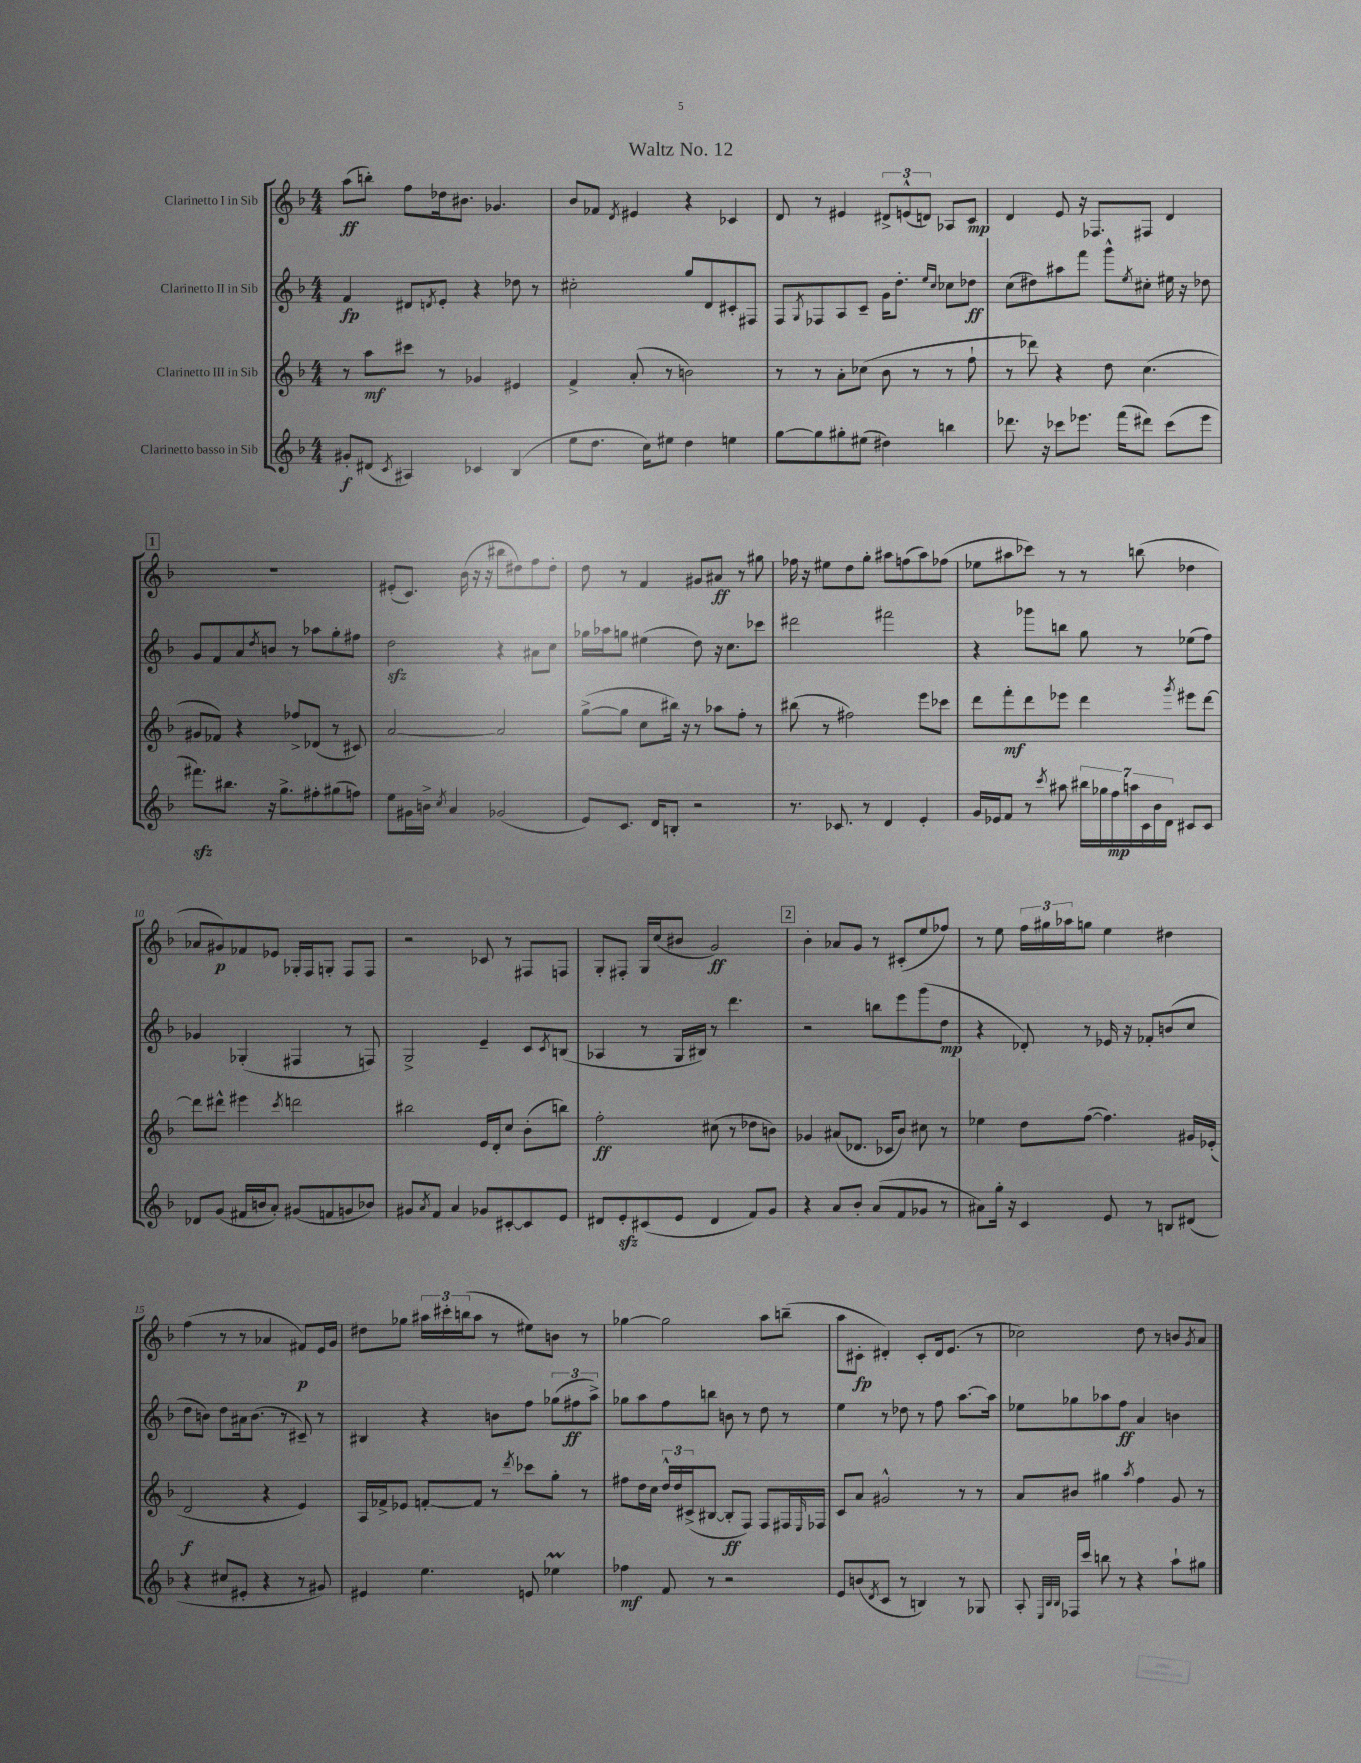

**kern	**kern	**kern	**kern
*staff4	*staff3	*staff2	*staff1
*clefG2	*clefG2	*clefG2	*clefG2
*k[b-]	*k[b-]	*k[b-]	*k[b-]
*M4/4	*M4/4	*M4/4	*M4/4
8g#'	8r	4f	(8aa
(8d#	8aa	.	8bb')
8qc	.	.	.
4A#)	8ccc#	8d#	8ff
.	.	8qd	.
.	8r	8e'	16dd-
.	.	.	8.b#
4c-	4g-	4r	.
.	.	.	4.g-
(4B-	4e#	8dd-	.
.	.	8r	.
=	=	=	=
8ee	4f^	2cc#'	8b-
8.dd	.	.	8f-
.	.	.	8qd
.	(8a'	.	4e#
16cc)	.	.	.
8ee#	8r	.	.
4dd	2b)	8gg	4r
.	.	8d	.
4ee	.	8c#'	4c-
.	.	8F#	.
=	=	=	=
[8gg	8r	8F	8d
.	.	8qG	.
8gg]	8r	8F-	8r
8gg#'	8a'	8A	4e#
(8ee#	(8cc-	8c~	.
4dd#)	8b-	16g	12d#^
.	.	8.dd'	.
.	.	.	(12e^^
.	8r	.	.
.	.	.	12d)
.	.	16qqee	.
.	.	16qqcc	.
4bb	8r	8cc-	8A-
.	8ff`	8dd-	8c
=	=	=	=
8.ddd-	8r	(8cc	4d
.	8ddd-)	8dd#)	.
16r	.	.	.
8ccc-	4r	8aa#	8e
8.eee-	.	8fff	16r
.	.	.	8.F-
.	8dd	8ggg^^	.
(16fff	.	.	.
.	.	8qee	.
8ddd#)	(4.cc	8cc#'	8F#
(8ccc-	.	16ee#	4d
.	.	16r	.
8eee-	.	8dd-	.
=	=	=	=
8.fff#)	8g#	8g	1r
.	8f-)	8f	.
8.bb#	.	.	.
.	4r	8a	.
.	.	8qdd	.
16r	.	8b	.
8.gg^	.	.	.
.	8ff-^	8r	.
8ff#'	(8d-	8aa-	.
(8gg#	8r	8gg'	.
8ff)	8c#)	8ff#	.
=	=	=	=
8ee	[2a	2dd	(8e#'
16g#	.	.	8.c)
16b^	.	.	.
8qcc	.	.	.
4a	.	.	.
.	.	.	(16b-
.	.	.	16r
.	.	.	16r
(2g-	2a]	4r	8bb#
.	.	.	8dd#)
.	.	8a#	8ff
.	.	8cc	8dd#'
=	=	=	=
8e)	([8gg^	16gg-	8dd
.	.	16aa-	.
8.c	8gg]	8gg	8r
.	8cc	(4ee#	4f
16d	.	.	.
8B'	16bb#)	.	.
.	16r	.	.
2r	8r	8dd)	8g#
.	8aa-	16r	8a#
.	.	8.cc	.
.	8ff'	.	8r
.	8r	8ccc-	8gg#
=	=	=	=
8.r	(8bb#	2ddd#	16ff-
.	.	.	16r
.	8r	.	8ee#
8.c-	.	.	.
.	2ff#)	.	8dd
8r	.	.	8gg'
4d	.	2fff#	8aa#
.	.	.	(8ff
4e'	8eee	.	8aa#)
.	8ccc-	.	(8ff-
=	=	=	=
16g	8ddd	4r	8ee-
16e-	.	.	.
8f	8fff'	.	8aa#
8r	8ddd	8ggg-	8ccc-)
8qccc	.	.	.
8aa#	8eee-	8bb	8r
28bb#	4ddd	8gg	8r
28gg-	.	.	.
28ff	.	.	.
28aa	.	.	.
.	.	8r	(8bb
28c	.	.	.
28b-	.	.	.
28d	.	.	.
.	8qggg	.	.
8c#	8eee#	(8ee-	4dd-
8c#	[8ddd	8ff)	.
=	=	=	=
8d-	8ddd]	4g-	8a-
(8g	8ddd#^^	.	8g#)
16f#	4eee#	(4G-'	8f-
16b	.	.	.
8a')	.	.	8e-
.	8qccc	.	.
(8g#	2ddd	4F#	16G-'
.	.	.	16F
8f	.	.	8G'
8g	.	8r	8F
8b-)	.	8F)	8F
=	=	=	=
8g#	2bb#	2G^	2r
8qa	.	.	.
8f	.	.	.
4a	.	.	.
8g-	16e	4e~	8c-
.	16d'	.	.
[8c#'	8cc	.	8r
8c#]	(8b-'	8c	8F#
.	.	8qc	.
8e	8bb)	(8B	8F
=	=	=	=
8d#	2ff'	4A-	8G'
8e'	.	.	8F#'
(8c#	.	8r	16G
.	.	.	(16cc
8e	.	16G	8b#
.	.	16B#)	.
4d#	(8cc#	8r	2g)
.	8r	4.ddd	.
8f)	8dd-	.	.
8g	8b)	.	.
=	=	=	=
4r	4g-	2r	4b-'
8a	(8a#	.	8a-
8b-'	8.d-	.	8g
(8a	.	8bb	8r
.	16c-	.	.
8f	8b-)	8eee	(8c#'
8g-	8cc#	(8ggg	8ee
8r	8r	8dd	8ff-)
=	=	=	=
8a#)	4ee-	4r	8r
16gg'	.	.	8ee
16r	.	.	.
4c	8dd	8d-')	24ff
.	.	.	24gg#
.	.	.	24aa-
.	([8ff	8r	8gg
8e	4.ff])	16e-	4ee
.	.	16r	.
8r	.	8f-'	.
8B	.	(8b	4dd#
(8d#	16g#	8cc	.
.	(16e-'	.	.
=	=	=	=
4r	2d	8dd	(4ff
.	.	8b)	.
8cc#	.	8dd	8r
8e#'	.	16a#	8r
.	.	(8.b	.
4r	4r	.	4a-
.	.	8r	.
8r	4e)	8c#~)	8f#)
8g#)	.	8r	16e
.	.	.	16g
=	=	=	=
4e#	16A	4B#	8dd#
.	16f-^	.	.
.	8e-	.	8gg-
4.ee	[8f'	4r	24aa#
.	.	.	24ccc#'
.	.	.	(24bb
.	8f]	.	8aa#
.	8r	8b	8r
.	8qddd	.	.
8e	8ccc-	8ff	8ee#)
4ee-	8gg'	(12gg-	8b
.	.	12ff#	.
.	8r	.	8r
.	.	12aa^)	.
=	=	=	=
4ff-	8ff#	8gg-	[4gg-
.	16dd	8aa	.
.	16cc	.	.
8f	24dd^^	8ff	2gg-]
.	24dd	.	.
.	(24c#^	.	.
8r	[8B#	8bb	.
2r	8B#']	8b	.
.	8F)	8r	.
.	8F	8dd	8aa
.	16F#	8r	(8bb~
.	16qqE	.	.
.	16F-	.	.
=	=	=	=
8e	8c	4ee	8aa
(8b	8a	.	8c#'
8qd	.	.	.
8c	2g#^^	8r	4d#')
8r	.	8dd-	.
4B)	.	8r	8c#'
.	.	8ff	16d#
.	.	.	(8.e
8r	8r	[8.aa	.
8G-	8r	.	8r
.	.	16aa]	.
=	=	=	=
8A'	8a	8ee-	2cc-)
32qqE	.	.	.
32qqB-	.	.	.
32qqB-	.	.	.
16F-	8b#	8gg-	.
16ccc	.	.	.
8bb	4gg#	8aa-	.
8r	.	8ff	.
.	8qaa	.	.
4r	4ff	4a	8dd
.	.	.	8r
8aa`	8g	4b	8b
.	.	.	8qg
8gg#	8r	.	8a
==	==	==	==
*-	*-	*-	*-
